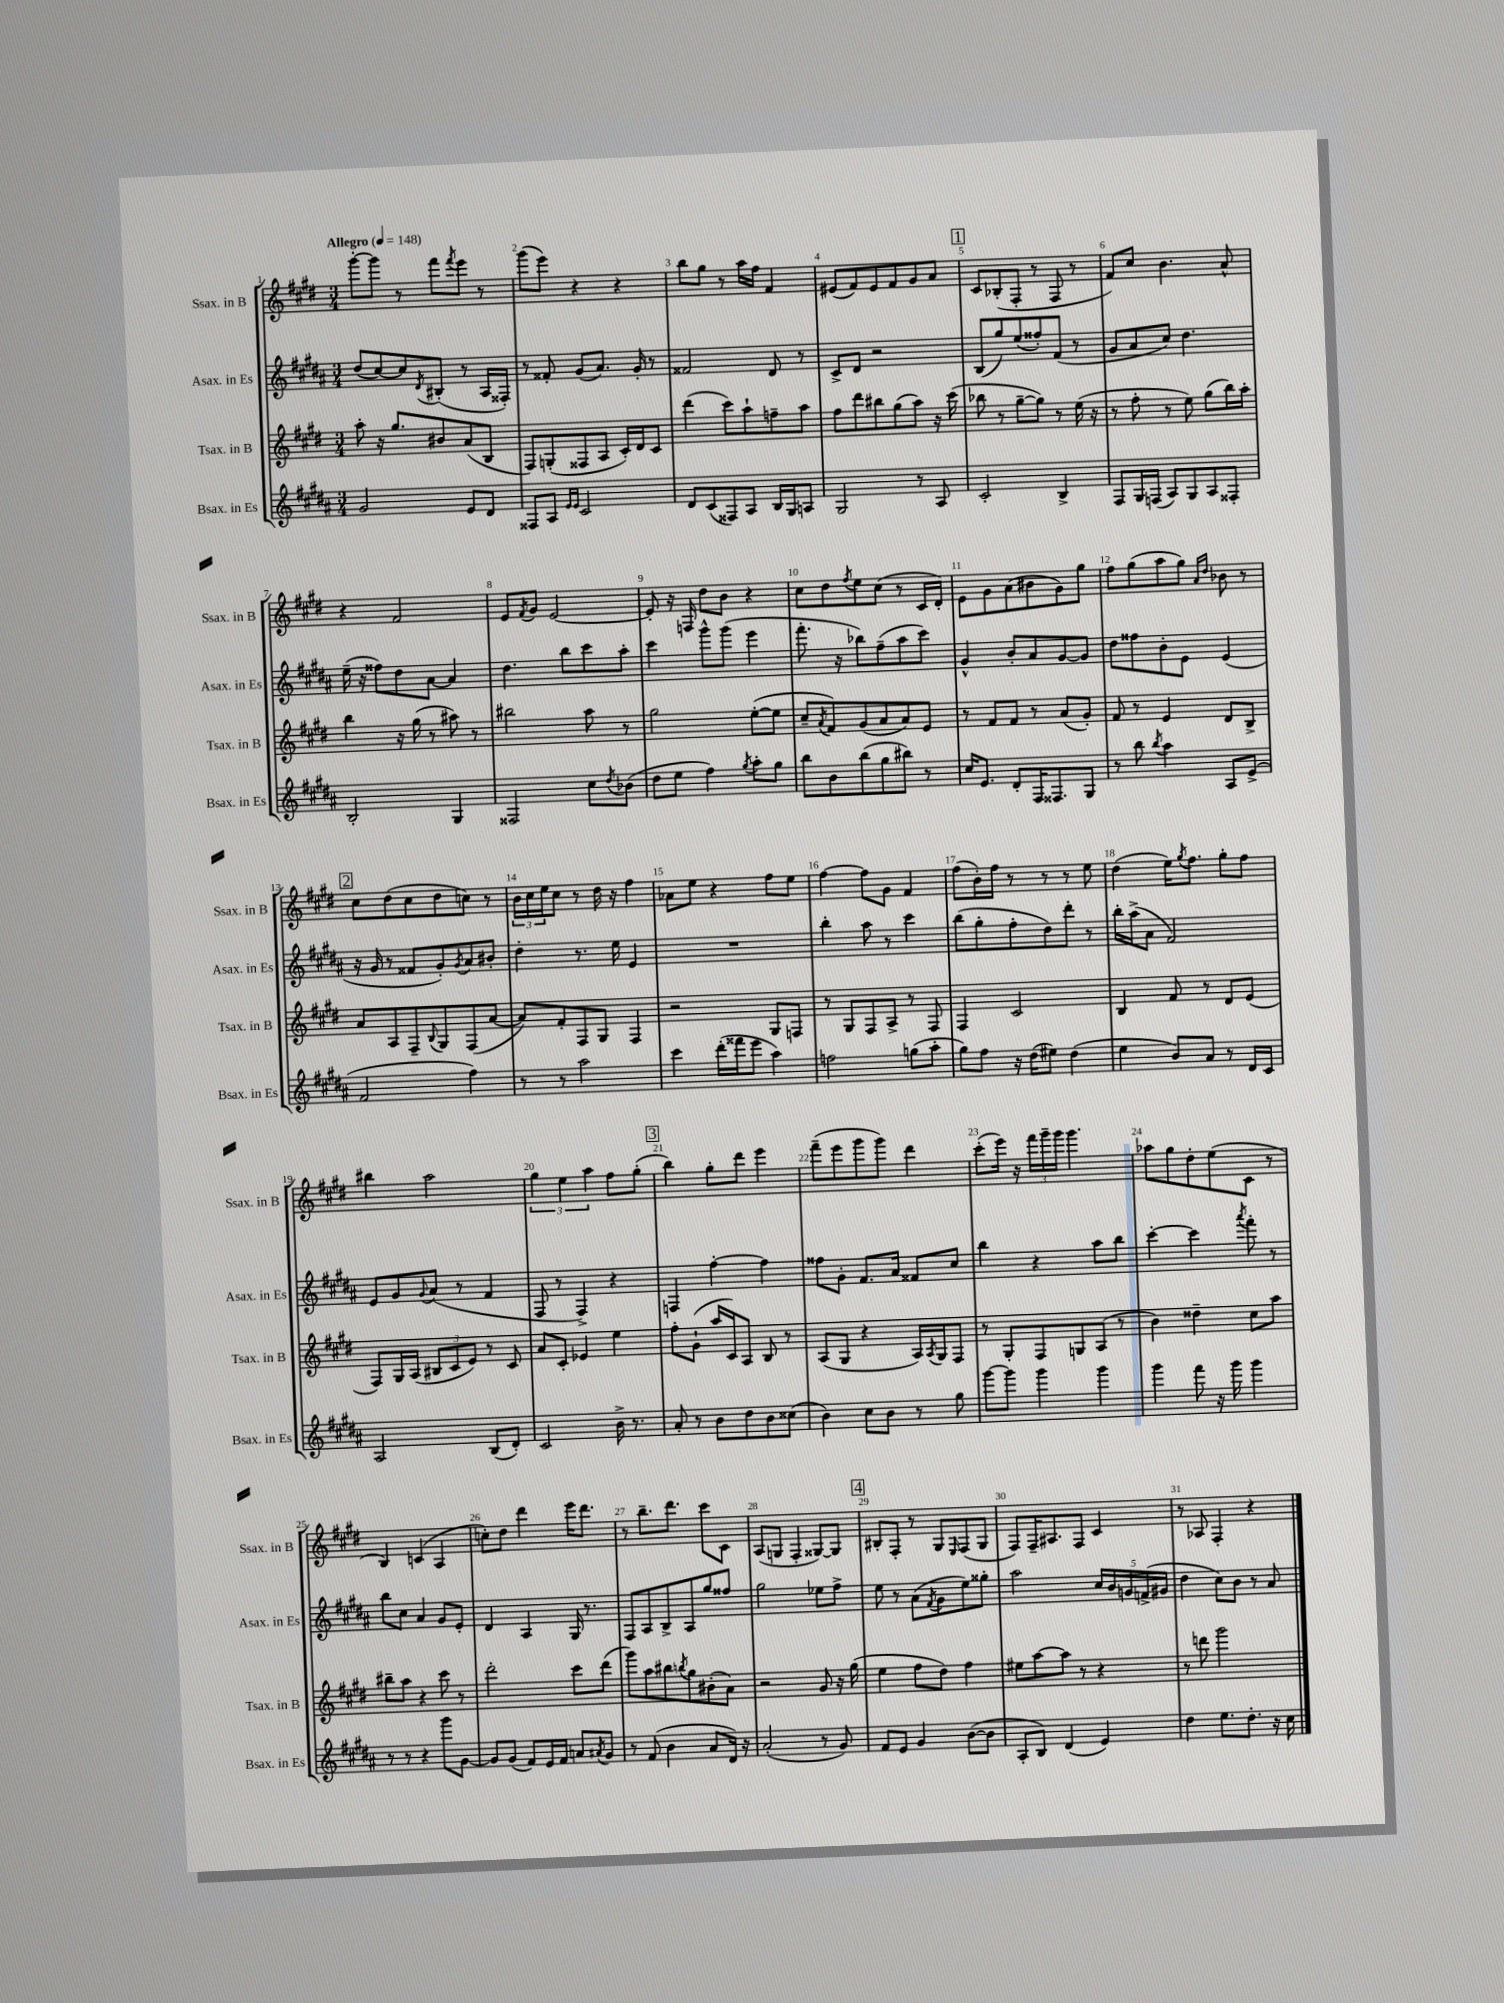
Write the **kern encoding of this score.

**kern	**kern	**kern	**kern
*part4	*part3	*part2	*part1
*staff4	*staff3	*staff2	*staff1
*I"Bsax. in Es	*I"Tsax. in B	*I"Asax. in Es	*I"Ssax. in B
*I'Bsax. in Es	*I'Tsax. in B	*I'Asax. in Es	*I'Ssax. in B
*clefG2	*clefG2	*clefG2	*clefG2
*k[f#c#g#d#a#]	*k[f#c#g#d#]	*k[f#c#g#d#a#]	*k[f#c#g#d#]
*M3/4	*M3/4	*M3/4	*M3/4
*MM148	*MM148	*MM148	*MM148
=1	=1	=1	=1
!	!	!	!LO:TX:a:B:t=Allegro
2g#/	8aa'\	(8dd#/L	[8ggg#'\L
.	16r	[8cc#/)	8ggg#\J]
.	8.gg#/L	.	.
.	.	8cc#/]	8r
.	.	8qd#/	.
.	8b#X/	(8B#X'/J	8fff#\L
.	.	.	8qfff#/
8e/L	(8a/	8r	8eee\J
8d#/J	8B/J	16A#/LL	8r
.	.	16F##X'/JJ)	.
=2	=2	=2	=2
8F##X/L	8F#/L)	8r	(8ggg#\L
8A#/J	(8Gn'/	8f##X'/	8eee\J)
16qqe/LL	.	.	.
16qqe/JJ	.	.	.
2c#/	8F##X/	(8g#/L	4r
.	8A/J	8.a#/J)	.
.	16c#'/LL)	.	4r
.	16d#/J	16g#'/	.
.	8c#/J	8r	.
=3	=3	=3	=3
8d#/L	(4ddd#\	2f##X/	8bb\L
(8c#/	.	.	8gg#\J
8F##X/)	8ccc#\L)	.	8r
8A#/J	8aa`\	.	16aa\LL
.	.	.	16ff#\JJ
16B/LL	8ffn~\	8d#/	4f#/
16G#/J	.	.	.
8An/J	8aa\J	8r	.
=4	=4	=4	=4
2G#/	8ff#\L	8c#^/L	(8e#X/L
.	8ddd#\	8d#/J	8f#/)
.	8bb#X\	2r	8e#/
.	(8gg#\	.	8f#/
8r	8aa\J)	.	8g#/
8A#/	16r	.	8a/J
.	(16ccc#\	.	.
!!LO:REH:place=s1:t=1
=5	=5	=5	=5
2c#'/	8bb-X\	(8B/L	8c#/L
.	8r	8gg#/)	(8B-X'/
.	[8gg#~\L	(8ee/	8F#'/J
.	8gg#\J])	8ff##X'/)	8r
4B^/	8r	(8f#/J	8F#/
.	(16ee\	8r	8r
.	16r	.	.
=6	=6	=6	=6
8F#/L	8r	8g#/L	8f#/L)
16G#/L	8ff#'\	8a#/	8cc#/J
(16Fn/JJ	.	.	.
8A#/L)	8r	8cc#/J)	4.b\
8G#/	8ee\)	4.dd#\	.
8A#/	(8gg#\L	.	.
8F##X'/J	16bb\L)	.	8a^^/
.	16aa'\JJ	.	.
!!LO:LB:g=z
=7	=7	=7	=7
2B'/	4bb\	(16ee~\	4r
.	.	16r	.
.	.	8ff##X\L)	.
.	16r	8dd#\	2f#/
.	(16gg#\	.	.
.	8r	[8a#\J	.
4G#/	8aa#X\)	4a#/]	.
.	8r	.	.
=8	=8	=8	=8
2F##X/	2bb#X\	4.dd#\	8e/L
.	.	.	8qf#/
.	.	.	8g#/J
.	.	.	[2e/
.	.	8bb\L	.
8cc#\L	8aa\	8ccc#\	.
8qdd#/	.	.	.
(8b-X\J	8r	8aa#'\J	.
=9	=9	=9	=9
8dd#\L	2gg#\	4ccc#\	8e'/]
8ee\J	.	.	16r
.	.	.	16Fn/
4ff#\)	.	8ggg#^^\L	8dd#\L
.	.	(8ggg#\J	8b\J
8qgg#/	.	.	.
8aa#'\L	([8ee'\L	4eee\	4r
8gg#\J	8ee\J]	.	.
=10	=10	=10	=10
8bb\L	8cc#~/L	8.fff#'\	8cc#\L
.	8qa/	.	.
8b\	8f#/)	.	8dd#\
.	.	16r	.
.	.	.	8qff#/
(8bb\	(8g#/	8bb-X\L)	8ee\
8gg#\	8a/	(8ff#~\	(8cc#\J
8bb#X\J)	8a/)	8aa#\	8r
8r	8e/J	8ccc#\J)	16c#/LL
.	.	.	16d#'/JJ)
=11	=11	=11	=11
16cc#/KL	8r	4g#^^/	8e\L
8.e/J	.	.	.
.	8f#/L	.	8g#\
8d#'/L	8f#/J	8b'/L	(8a\
16F#/K	8r	8a#/	8b#X\
8.F##X/	.	.	.
.	(8a/L	[8g#/	8g#\)
8G#/J	8g#'/J)	8g#/J]	8gg#\J
=12	=12	=12	=12
8r	8f#/	8dd#\L	8ff#\L
8bb\	8r	8ff##X\	(8gg#\
8qbb/	.	.	.
4aa#\	4e/	8b'\	8aa\
.	.	8e\J	8gg#\J)
.	.	.	16qqa/LL
.	.	.	16qqdd#/JJ
8A#/L	8d#/L	(4e/	8b-X\
(8e^/J	8B^/J	.	8r
!!LO:LB:g=z
!!LO:REH:place=s1:t=2
=13	=13	=13	=13
2f#/	8a/L	16r	8cc#\L
.	.	16g#/	.
.	8A/	8r	(8dd#\
.	8F#~/	8f##X/L	8cc#\
.	8qqB/	.	.
.	8G#/	8g#'/)	8dd#\
.	.	8qg#/	.
4ff#\)	(8F#/	8a#/	8ccn\J)
.	[8a/J	8b#X'/J	8r
=14	=14	=14	=14
8r	8a/L])	4dd#'\	24b\LL
.	.	.	24cc#\
.	.	.	24ee\J
8r	8f#'/	.	8cc#\J
2aa#\	8F#/	8.r	8r
.	8G#/J	.	16dd#\
.	.	16ee\	16r
.	4F#/	4e/	4ff#\
=15	=15	=15	=15
4ccc#\	2r	2.r	8a-X\L
.	.	.	8ee\J
(16ddd#'\LL	.	.	4r
16fff##X\J	.	.	.
8eee\J	.	.	.
4aa#\)	8G#/L	.	8ff#\L
.	8Fn/J	.	8ee\J
=16	=16	=16	=16
2ffn\	8r	4bb'\	[4ff#\
.	8G#/L	.	.
.	8F#/	8aa#\	8ff#\L]
.	8A^/J	8r	8g#\J
(8ggn\L	8r	4ccc#\	4f#/
8aa#'\J	8F#/	.	.
=17	=17	=17	=17
8gg#\L)	4F#/	(8bb\L	(8ff#\L
8ff#\J	.	8gg#'\	16b'\L)
.	.	.	16ff#\JJ
16r	2c#/	8ff#'\	8r
(16dd#\KL	.	.	.
8ee#X\J)	.	8dd#\)	8r
(4dd#\	.	8ddd#'\J	8r
.	.	8r	8ee\
=18	=18	=18	=18
4ee\	4B/	16bb'\LL	(4dd#\
.	.	(16aa#^\J	.
.	.	8a#\J	.
8b/L)	8f#/	2f#/)	16ee\KL)
.	.	.	8qgg#/
.	.	.	8.ff#\J
8a#/J	8r	.	.
8r	8d#/L	.	8gg#'\L
16d#/LL	(8e/J	.	8ff#\J
16c#/JJ	.	.	.
!!LO:LB:g=z
=19	=19	=19	=19
2A#/	8F#/L)	8e/L	4bb#X\
.	16G#/L	8g#/	.
.	(16A/JJ	.	.
.	.	8qqg#/	.
.	12B#X/L	(8a#/J	2aa\
.	12c#/	.	.
.	.	8r	.
.	12e/J)	.	.
(8B/L	8r	4f#/	.
8d#'/J)	8c#/	.	.
=20	=20	=20	=20
2c#/	8a/L	8F#/	6gg#\
.	8c#'/J	8r	.
.	.	.	6ee\
.	4e-X/	4F#^/)	.
.	.	.	6aa\
16b^\	4ee\	4r	8ff#\L
8.r	.	.	.
.	.	.	(8gg#'\J
!!LO:REH:place=s1:t=3
=21	=21	=21	=21
8a#'/	8ff#'\L	4Fn/	4bb\)
8r	(8g#`\J	.	.
8b\L	16aa/LL	[4ff#'\	8gg#'\L
.	16c#/J)	.	.
8dd#\	8A/J	.	8ddd#\J
8b\	8B/	4ff#\]	4eee\
(8cc##X\J	8r	.	.
=22	=22	=22	=22
4b\)	(8A/L	8ff##X\L	(8fff#~\L
.	8G#/J	8g#'\J	8eee\
8cc#\L	4r	8.f#/L	8ggg#\
8b\J	.	.	8ggg#\J)
.	.	16a#/Jk	.
8r	16A/LL)	8f##X/L	4ddd#\
.	8qA/	.	.
.	16G#/J	.	.
8gg#\	8F#/J	8cc#/J	.
=23	=23	=23	=23
[8ggg#\L	8r	4bb\	(8ccc#'\L
8ggg#\J]	8G#'/L	.	16eee\Jk)
.	.	.	16r
4ggg#\	8F#/	4r	24fff#\LL
.	.	.	24ggg#~\
.	.	.	24ggg#\JJ
.	8Gn/	.	4.ggg#\
4ggg#\	(8A/J	8aa#\L	.
.	8r	8bb\J	.
=24	=24	=24	=24
4ggg#\	4b\)	[4ccc#'\	8aa-X\L
.	.	.	8gg#\
8fff#\	4dd##X~\	4ccc#\]	8dd#'\
16r	.	.	(8ee\
16ggg#\	.	.	.
.	.	8qaaa#/	.
4ggg#\	8cc#\L	8fff#'\	8c#\J
.	8aa\J	8r	8r
!!LO:LB:g=z
=25	=25	=25	=25
8r	8bb#X~\L	8bb\L	4B/)
8r	8aa\J	8cc#\J	.
4r	4r	4a#/	(4cn/
8ggg#\L	8ccc#\	8g#/L	4A/
[8g#\J	8r	8e'/J	.
=26	=26	=26	=26
8g#/L]	2ddd#'\	4d#/	8ccn'\L)
(8g#/J	.	.	8dd#\J
8f#/L)	.	4A#/	4ddd#\
16e/L	.	.	.
16f#/JJ	.	.	.
8an/L	8ccc#\L	16G#/	16eee\KL
.	.	8.r	8.ddd#\J
8qa#X/	.	.	.
8g#/J	(8ddd#\J	.	.
=27	=27	=27	=27
8r	8ggg#\L)	8F#/L	8r
(8f#/	8aa\	8A#/	8.bb~\L
4b\	8bb#X\	8B^/	.
.	.	.	8.ddd#\J
.	8qbbn/	.	.
.	8gg#\	8A#/	.
8a#/L	(8b#X'\	8gg#/	8ccc#\L
16d#/Jk)	8a\J)	8ff##X/J	8c#\J
16r	.	.	.
=28	=28	=28	=28
(2a#'/	2r	2gg#\	(8A/L
.	.	.	8Gn/J
.	.	.	4F#'/
8r	8g#/	8ee-X\L	[8G##X/L)
8g#/)	16r	8ff#^\J	8G##/J]
.	(16gg#\	.	.
!!LO:REH:place=s1:t=4
=29	=29	=29	=29
8f#/L	4ee\	8ee\	8B#X'/L
8e/J	.	8r	8F#'/J
4g#/	8ff#\L	(8a#\L	8r
.	.	8qf#/	.
.	8dd#\J)	8g#\	8G#/L
.	.	.	16qqE/
([8b\L	4ff#\	8ee\)	(8F#/
8b\J]	.	8gg##X'\J	8G#/J
=30	=30	=30	=30
8A#'/L	8ee#X\L	2aa#\	8F#/L)
8B/J)	[8aa\	.	16F#~/K
.	.	.	8.A#X/
(4d#/	8aa\J]	.	.
.	8r	.	8F#/J
4e/)	4r	20cc#/LL	4c#/
.	.	20b/	.
.	.	20gn/	.
.	.	(20fn^/	.
.	.	20g#X/JJ	.
=31	=31	=31	=31
4dd#\	8r	4dd#\	8r
.	8dddn\	.	8A-X/
8.ee\L	2ggg#\	8cc#\L)	4F#'/
.	.	8b\J	.
8.dd#'\J	.	.	.
.	.	8r	4r
16r	.	8a#/	.
16cc#\	.	.	.
==	==	==	==
*-	*-	*-	*-
